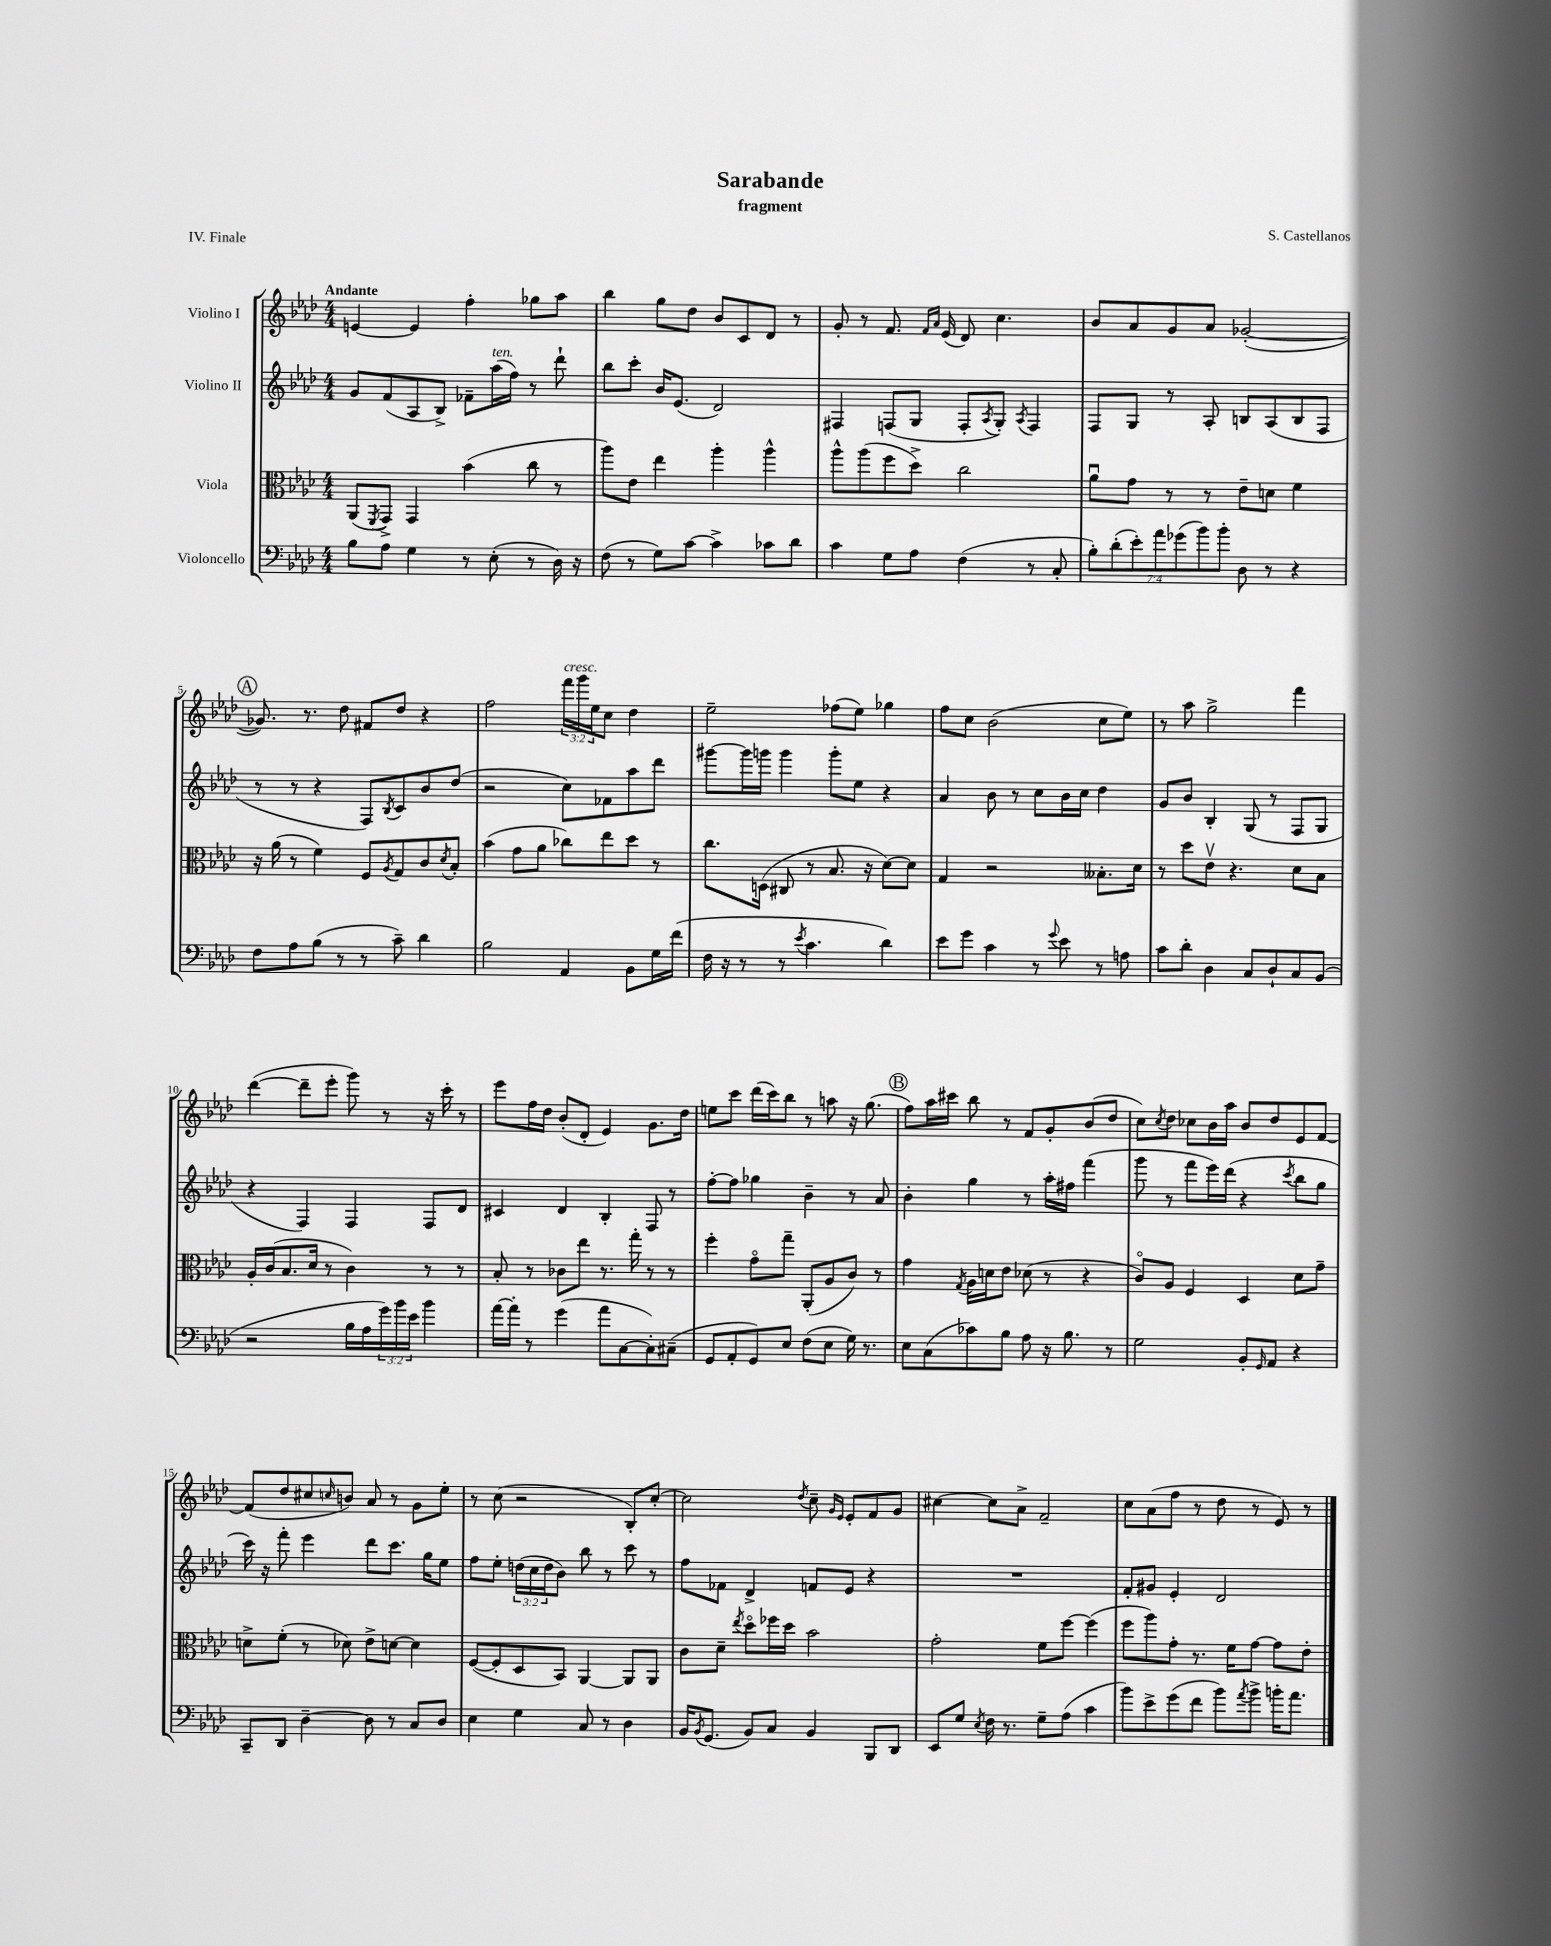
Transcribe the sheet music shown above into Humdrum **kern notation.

**kern	**kern	**kern	**kern
*part4	*part3	*part2	*part1
*staff4	*staff3	*staff2	*staff1
*I"Violoncello	*I"Viola	*I"Violino II	*I"Violino I
*clefF4	*clefC3	*clefG2	*clefG2
*k[b-e-a-d-]	*k[b-e-a-d-]	*k[b-e-a-d-]	*k[b-e-a-d-]
*M4/4	*M4/4	*M4/4	*M4/4
=1	=1	=1	=1
!	!	!	!LO:TX:a:B:t=Andante
8B-\L	(8AA-/L	8g/L	[4en/
.	8qFF/	.	.
8A-\J	8GG^/J)	(8f/	.
4G\	4GG/	8A-/	4e/]
.	.	8B-^/J)	.
8r	(4b-\	8f-X~\L	4ff'\
!	!	!LO:TX:a:i:t=ten.	!
(8E-'\	.	(16aa-\L	.
.	.	16ff\JJ)	.
8r	8cc\	8r	8gg-X\L
16D-\)	8r	8ddd-`\	8aa-\J
16r	.	.	.
=2	=2	=2	=2
(8F\	8aa-\L)	8bb-\L	4bb-\
8r	8e-\J	8ccc'\J	.
8G\L)	4ee-\	16b-/KL	8gg\L
.	.	(8.e-/J	.
[8c\J	.	.	8dd-\J
4c^\]	4aa-'\	2d-/)	8b-/L
.	.	.	8c/
8c-X\L	4aa-^^\	.	8d-/J
8d-\J	.	.	8r
=3	=3	=3	=3
4c\	8aa-^^\L	4F#X/	8g'/
.	(8aa-\	.	8r
8G\L	8ff\	(8Fn/L	8.f/
8A-\J	8dd-^\J)	8G/J	.
.	.	.	16qqf/LL
.	.	.	16qqa-/JJ
.	.	.	(16e-/
(4F\	2cc\	8F'/L	8d-/)
.	.	8qA-/	.
.	.	8G'/J)	4.cc\
.	.	8qA-/	.
8r	.	4F/	.
8C'/	.	.	.
=4	=4	=4	=4
14B-'\L)	8a-u\L	8F/L	8b-/L
(14d-'\	.	.	.
.	8g\J	8G/J	8a-/
14e-'\)	.	.	.
14a-\	.	.	.
.	8r	8r	8g/
(14g-X\	.	.	.
14b-\)	.	.	.
.	8r	8A-'/	8a-/J
14b-'\J	.	.	.
8D-\	8e-~\L	8Bn/L	([2g-X'/
8r	8dn\J	(8A-/	.
4r	4f\	8B/	.
.	.	8F/J	.
!!LO:LB:g=z
!!LO:REH:place=s1:t=A
=5	=5	=5	=5
8F\L	16r	8r	8.g-X/])
.	(16a-\	.	.
8A-\	8r	8r	.
.	.	.	8.r
(8B-\J	4f\)	4r	.
8r	.	.	8dd-\
8r	8F/L	8F/L)	8f#X/L
.	8qA-/	8qB-/	.
8c~\)	8G/	8c/	8dd-/J
4d-\	8c/	8b-/	4r
.	8qd-/	.	.
.	8B-'/J	(8dd-/J	.
=6	=6	=6	=6
2B-\	(4b-\	2r	2ff\
.	8g\L	.	.
.	8a-\J	.	.
!	!	!	!LO:TX:a:i:t=cresc.
4AA-/	8cc-X\L)	8cc\L)	24fff\LL
.	.	.	24ggg\
.	.	.	24ee-\J
.	8ee-\	8f-X\	8cc\J
8BB-\L	8dd-\J	8aa-\	4dd-\
16G\L	8r	8ddd-\J	.
(16f\JJ	.	.	.
=7	=7	=7	=7
16F\	8.cc\L	[8ggg#X\L	2ee-~\
16r	.	.	.
8r	.	16ggg#\L]	.
.	(16Dn\Jk	16gggn\JJ	.
8r	8C#X/	4ggg\	.
8qe-/	.	.	.
4.c\	8r	.	.
.	8.B-/	8ggg'\L	(8ff-X\L
.	.	8ee-\J	8ee-\J)
.	16r	.	.
4d-\)	[8d-\L)	4r	4gg-X\
.	8d-\J]	.	.
=8	=8	=8	=8
8e-\L	4G/	4a-/	8ff\L
8g\J	.	.	8cc\J
4c\	2r	8b-\	(2b-\
.	.	8r	.
8r	.	8cc\L	.
8qqg/	.	.	.
8e-\	.	16b-\L	.
.	.	16cc\JJ	.
8r	8.B--X'\L	4dd-\	8cc\L
8An\	.	.	8ee-\J)
.	16d-\Jk	.	.
=9	=9	=9	=9
8c\L	8r	8g/L	8r
8d-'\J	8dd-\L	8b-/J	8aa-\
4D-\	8e-v\J	4B-'/	2gg^\
.	4.r	.	.
8C/L	.	(8G/	.
8D-`/	.	8r	.
8C/	8d-\L	8F/L	4fff\
(8BB-/J	8B-\J	8G/J	.
!!LO:LB:g=z
=10	=10	=10	=10
2r	16A-'/LL	4r	([4ddd-\
.	(16c/J	.	.
.	8.B-/	.	.
.	.	4F/)	8ddd-~\L]
.	16d-/Jk	.	.
.	8r	.	8eee-'\J
16B-\LL	4c\)	4F/	8ggg\)
16A-\	.	.	.
24g\)	.	.	8r
24b-\	.	.	.
24e-\JJ	.	.	.
4b-\	8r	8F/L	16r
.	.	.	16ccc'\
.	8r	8d-/J	8r
=11	=11	=11	=11
[16a-\LL	8B-'/	4c#X/	8eee-\L
16a-'\JJ]	.	.	.
8r	8r	.	16ff\L
.	.	.	16dd-\JJ
(4g\	8c-X\L	4d-/	(8b-'/L
.	8ee-\J	.	8d-'/J
8a-\L	8.r	4B-'/	4e-/)
[8C\	.	.	.
.	16gg'\	.	.
8C'\])	8r	8F/	8.g\L
(8C#X~\J	8r	8r	.
.	.	.	16dd-\Jk
=12	=12	=12	=12
8GG/L	4ff'\	[8ff'\L	8een\L
8AA-'/	.	8ff\J]	8ccc\J
8GG/)	8g\L	4gg-X\	(16ddd-\LL
.	.	.	16ccc\J)
8E-/J	8gg~\J	.	8bb-\J
(8F\L	(8AA-'/L	4b-~\	8r
8E-\J	8A-/	.	8aan\
16G\)	8c/J)	8r	16r
8.r	.	.	(8.gg\
.	8r	8a-/	.
!!LO:REH:place=s1:t=B
=13	=13	=13	=13
8E-\L	4g\	4b-'\	8ff\L)
(8C\	.	.	16aa-\L
.	.	.	16ccc#X\JJ
.	8qG/	.	.
8c-X\)	16A-\LL	4gg\	8bb-\
.	16dn\J	.	.
8B-\J	8e-\J	.	8r
8A-\	(8d-X\	8r	8f/L
16r	8r	16aa-'\LL	8g'/
8.B-\	.	16ff#X\JJ	.
.	4r	(4fff\	(8b-/
8r	.	.	8dd-/J
=14	=14	=14	=14
2G\	8c/L)	8ggg\	8cc\L)
.	.	.	8qcc/
.	8A-/J	8r	8dd-\J
.	4F/	8fff\L	8cc-X\L
.	.	16eee-\L)	16b-\L
.	.	(16ddd-\JJ	16aa-\JJ
8BB-'/L	4D-/	4r	8b-/L
16qqGG/	.	.	.
8AA-/J	.	.	8dd-/
.	.	8qccc/	.
4r	8d-\L	8bb-\L	8e-/
.	8g~\J	8gg\J	[8f/J
!!LO:LB:g=z
=15	=15	=15	=15
8CC~/L	8dn^\L	16ccc\)	(8f/L]
.	.	16r	.
8DD-/J	(8f'\J	8fff'\	8dd-/
[4D-~\	8r	4eee-\	8cc#X/
.	.	.	16qqccn/
.	8d-X\)	.	8bn/J)
8D-\]	8e-^\L	8ddd-\L	8a-/
8r	[8dn\J	8.ccc\J	8r
8C/L	4d\]	.	8g\L
.	.	16gg\KL	.
8D-/J	.	8ee-\J	8ee-'\J
=16	=16	=16	=16
4E-\	([8F/L	8ff\L	8r
.	8F'/]	8ee-'\J	(8cc\
4G\	8D-/	(24ddn\LL	2r
.	.	24cc\	.
.	.	24dd\J	.
.	8BB-/J)	8b-\J)	.
8C/	[4AA-/	8bb-\	.
8r	.	8r	.
4D-\	8AA-/L]	8ccc\	8B-'/L)
.	8AA-/J	8r	[8cc'/J
=17	=17	=17	=17
16BB-/KL	8c\L	8ff\L	2cc\]
8qBB-/	.	.	.
(8.GG/J	.	.	.
.	8d-~\J	8f-X\J	.
.	8qee-/	.	.
8BB-/L)	8dd-\L	4d-^/	.
8C/J	16ff-X\L	.	.
.	16dd-\JJ	.	.
.	.	.	8qdd-/
4BB-/	2b-\	8fn/L	8cc~\
.	.	.	16qqg/LL
.	.	.	16qqe-/JJ
.	.	8e-/J	8e-'/L
8BBB-/L	.	4r	8f/
8DD-/J	.	.	8g/J
=18	=18	=18	=18
8EE-/L	2g'\	1r	[4cc#X\
8G/J	.	.	.
8qE-/	.	.	.
16F\	.	.	8cc#\L]
8.r	.	.	.
.	.	.	8a-^\J
8G~\L	8f\L	.	2f~/
(8A-\J	[8ff\J	.	.
4c\	(4ff\]	.	.
=19	=19	=19	=19
8b-\L)	8ff\L	8f'/L	8cc\L
8e-^\	8aa-\)	8g#X/J	(8a-\
(8g\	8g'\J	4e-'/	8ff\J
8f\J	8.r	.	8r
8b-\L)	.	2d-/	8dd-\
.	16f\KL	.	.
8qa-/	.	.	.
8b-^\J	[8g\J	.	8r
16bn'\KL	8g\L]	.	8e-/)
8.a-\J	.	.	.
.	8e-'\J	.	8r
==	==	==	==
*-	*-	*-	*-
